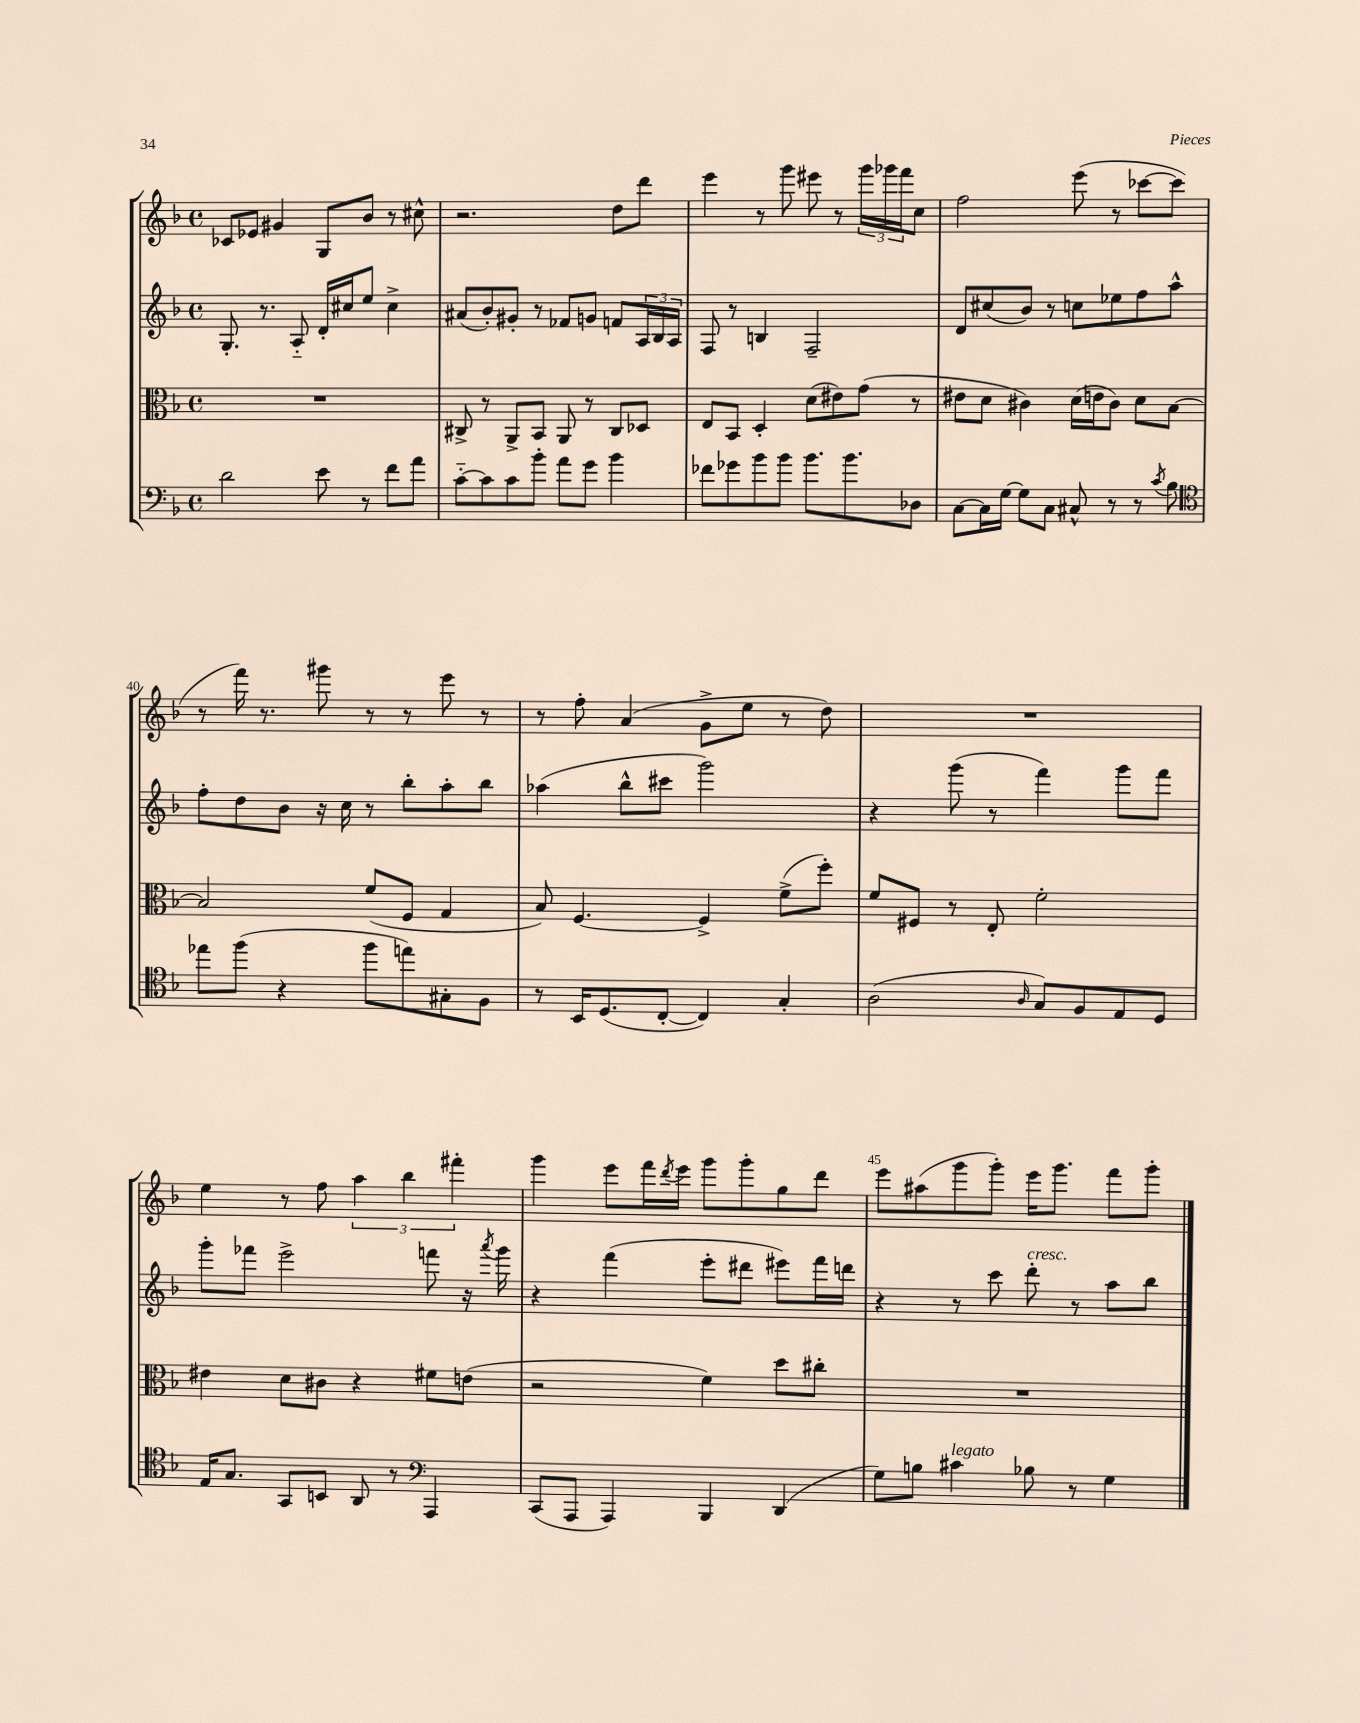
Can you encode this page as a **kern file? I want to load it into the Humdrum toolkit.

**kern	**kern	**kern	**kern
*part4	*part3	*part2	*part1
*staff4	*staff3	*staff2	*staff1
*clefF4	*clefC3	*clefG2	*clefG2
*k[b-]	*k[b-]	*k[b-]	*k[b-]
*M4/4	*M4/4	*M4/4	*M4/4
*met(c)	*met(c)	*met(c)	*met(c)
=36	=36	=36	=36
2d\	1r	8.G'/	8c-X/L
.	.	.	8e-X/J
.	.	8.r	.
.	.	.	4g#X/
.	.	8A/	.
8e\	.	16d'/LL	8G/L
.	.	16cc#X/J	.
8r	.	8ee/J	8b-/J
8f\L	.	4cc#^\	8r
8a\J	.	.	8cc#X^^\
=37	=37	=37	=37
[8c\L	8C#X^/	(8a#X/L	2.r
8c\]	8r	8b-'/)	.
8c\	8AA^/L	8g#X'/J	.
8b-'\J	8BB-/J	8r	.
8a\L	8AA/	8f-X/L	.
8g\J	8r	8gn/J	.
4b-\	8C#/L	8fn/L	8dd\L
.	8D-X/J	24A/L	8ddd\J
.	.	24B-/	.
.	.	24A/JJ	.
=38	=38	=38	=38
8f-X\L	8E/L	8F/	4eee\
8g-X\	8BB-/J	8r	.
8b-\	4D'/	4Bn/	8r
8b-\J	.	.	8ggg\
8.b-\L	(8d\L	2F~/	8eee#X\
.	8e#X\)	.	8r
8.b-\	.	.	.
.	(8g\J	.	24ggg\LL
.	.	.	24ggg-X\
.	.	.	24fff\J
8D-X\J	8r	.	8cc\J
=39	=39	=39	=39
[8C\L	8e#X\L	8d/L	2ff\
16C\L]	8d\J	(8cc#X/	.
[16G\JJ	.	.	.
8G\L]	4c#X\)	8b-/J)	.
8C\J	.	8r	.
8C#X^^/	(16d\LL	8ccn\L	(8eee\
.	16en\J	.	.
8r	8c#\J)	8ee-X\	8r
8r	8d\L	8ff\	[8ccc-X\L
8qc/	.	.	.
8B-\	[8B-\J	8aa^^\J	8ccc-\J]
!!LO:LB:g=z
=40	=40	=40	=40
*clefC4	*	*	*
8ee-X\L	2B-/]	8ff'\L	8r
(8ff\J	.	8dd\	16fff\)
.	.	.	8.r
4r	.	8b-\J	.
.	.	16r	8ggg#X\
.	.	16cc\	.
8ff\L	(8f/L	8r	8r
8een\)	8F/J	8bb-'\L	8r
8G#X'\	4G/	8aa'\	8eee\
8F\J	.	8bb-\J	8r
=41	=41	=41	=41
8r	8B-/)	(4aa-X\	8r
16BB-/KL	[4.F/	.	8ff'\
(8.D/	.	.	.
.	.	8bb-^^\L	(4a/
[8C'/J	.	8ccc#X\J	.
4C/])	4F^/]	2ggg\)	8g^\L
.	.	.	8ee\J
4G'/	(8f^\L	.	8r
.	8ff'\J)	.	8dd\)
=42	=42	=42	=42
(2A\	8f/L	4r	1r
.	8F#X/J	.	.
.	8r	(8ggg\	.
.	8E'/	8r	.
16qqA/	.	.	.
8G/L)	2f'\	4fff\)	.
8F/	.	.	.
8E/	.	8ggg\L	.
8D/J	.	8fff\J	.
!!LO:LB:g=z
=43	=43	=43	=43
16E/KL	4e#X\	8ggg'\L	4ee\
8.G/J	.	.	.
.	.	8fff-X\J	.
8GG/L	8d\L	2eee^\	8r
8BBn/J	8c#X\J	.	8ff\
8AA/	4r	.	6aa\
8r	.	.	.
.	.	.	6bb-\
*clefF4	*	*	*
4AAA/	8f#X\L	8fffn\	.
.	.	.	6fff#X'\
.	(8en\J	16r	.
.	.	8qaaa/	.
.	.	16ggg\	.
=44	=44	=44	=44
(8CC/L	2r	4r	4ggg\
8AAA/J	.	.	.
4AAA/)	.	(4fff\	8eee\L
.	.	.	16fff\L
.	.	.	8qddd/
.	.	.	16eee\JJ
4BBB-/	4f\)	8eee'\L	8ggg\L
.	.	8ddd#X\J	8ggg'\
(4DD/	8dd\L	8eee#X\L)	8gg\
.	8cc#X'\J	16fff\L	8ddd\J
.	.	16dddn\JJ	.
=45	=45	=45	=45
8G\L)	1r	4r	8eee\L
8Bn\J	.	.	(8aa#X\
!LO:TX:a:i:t=legato	!	!	!
4c#X\	.	8r	8ggg\
.	.	8ccc\	8ggg'\J)
!	!	!LO:TX:a:i:t=cresc.	!
8B-X\	.	8ddd'\	16eee\KL
.	.	.	8.ggg\J
8r	.	8r	.
4G\	.	8aa\L	8fff\L
.	.	8bb-\J	8ggg'\J
==	==	==	==
*-	*-	*-	*-
